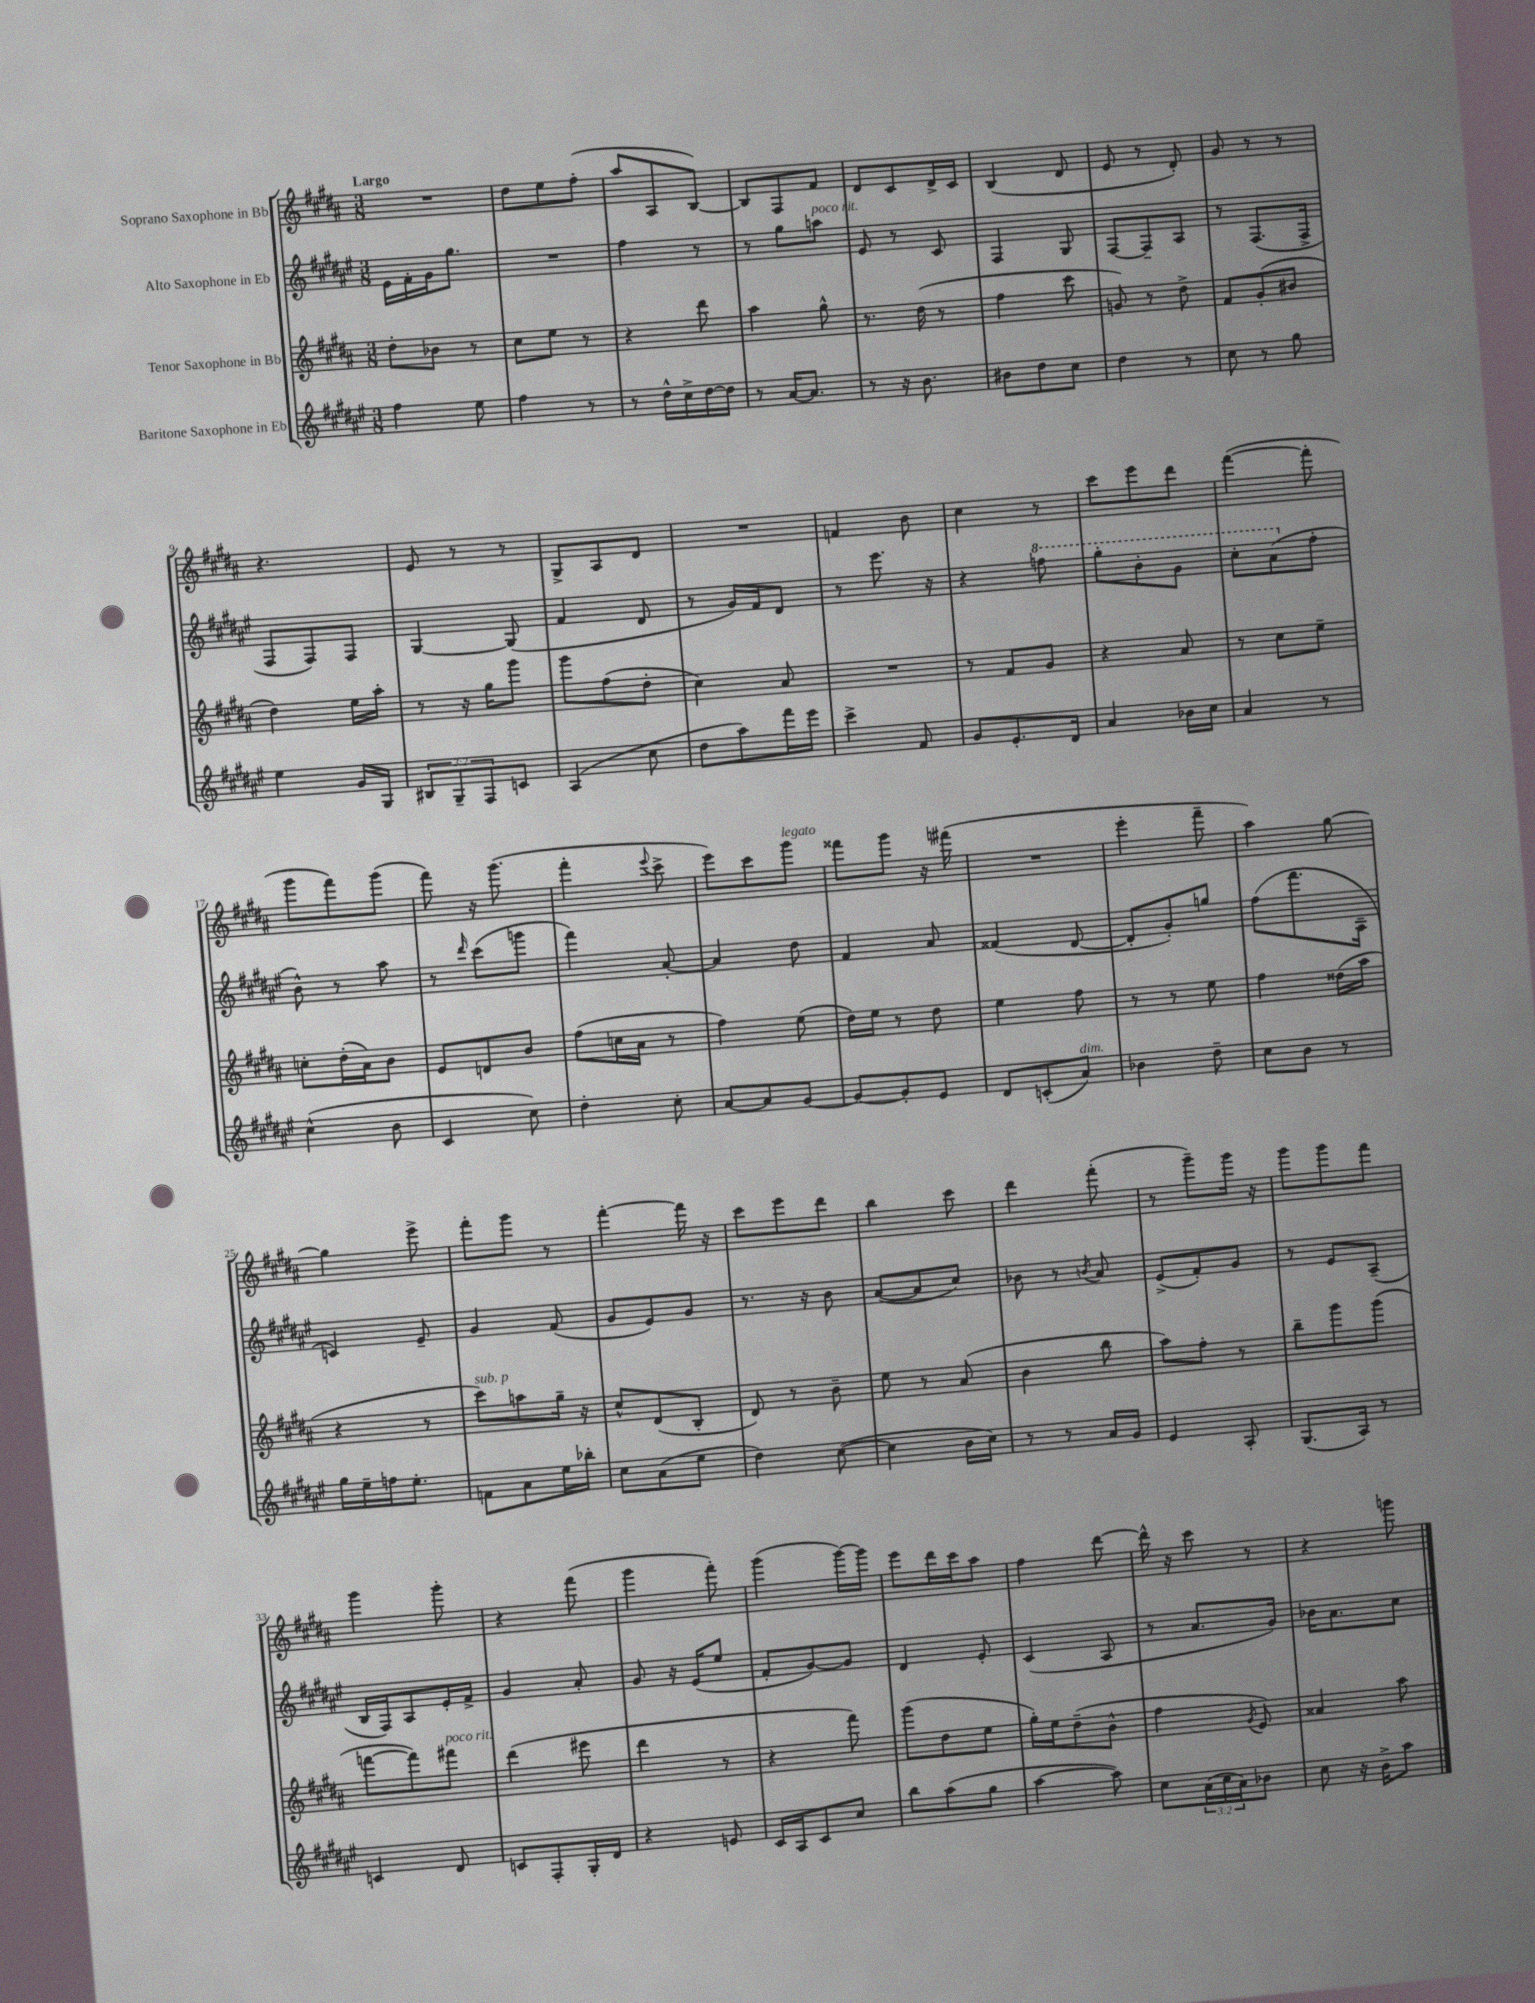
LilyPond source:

<<
\new StaffGroup <<
\new Staff = "s0" \with { instrumentName = "Soprano Saxophone in Bb" } {
    \clef treble \key b \major \numericTimeSignature \time 3/8 \tempo "Largo"
    R4. |
    dis''8 e''8 fis''8-.( |
    ais''8 ais8 b8~) |
    b8 fis8 fis'8 |
    dis'8 cis'8 dis'16-> cis'16 |
    b4( dis'8 |
    e'8 r8 dis'8-.) |
    gis'8 r8 r8 |
    r4. |
    e'8 r8 r8 |
    gis8-> ais8 dis'8 |
    R4. |
    f'4 b'8 |
    cis''4 r8 |
    cis'''8 e'''8 dis'''8 |
    fis'''4~( fis'''8-. |
    gis'''8 fis'''8) gis'''8( |
    fis'''8) r16 gis'''8.( |
    fis'''4-. \appoggiatura { e'''8 } cis'''8-> |
    e'''8) cis'''8 gis'''8^\markup { \italic "legato" } |
    fisis'''8 gis'''8 r16 fis'''16( |
    R4. |
    e'''4-. fis'''8-- |
    ais''4) gis''8~ |
    gis''4 e'''8-> |
    fis'''8-. gis'''8 r8 |
    fis'''4~-. fis'''16 r16 |
    cis'''8 e'''8 dis'''8 |
    b''4 cis'''8 |
    dis'''4 fis'''8-.( |
    r8 gis'''8--) gis'''16 r16 |
    gis'''8 gis'''8 fis'''8 |
    gis'''4 gis'''8-. |
    r4 fis'''8( |
    gis'''4 fis'''8-.) |
    gis'''4( gis'''16~) gis'''16 |
    e'''8 dis'''16 cis'''16 ais''8 |
    fis''4 dis'''8~ |
    dis'''16-^ r16 cis'''8 r8 |
    r4 g'''8 \bar "|." |
}
\new Staff = "s1" \with { instrumentName = "Alto Saxophone in Eb" } {
    \clef treble \key fis \major \numericTimeSignature \time 3/8
    eis'16 fis'16-. gis'16 gis''8. |
    R4. |
    fis''4 r8 |
    r8 gis''8 a''8^\markup { \italic "poco rit." } |
    eis'8 r8 cis'8 |
    fis4 gis8 |
    fis8~ fis8-- ais8 |
    r8 fis8.( fis16-> |
    fis8 fis8) fis8 |
    gis4~ gis8( |
    fis'4 dis'8 |
    r8 gis'16) fis'16 dis'8 |
    r8 eis'''8. r16 |
    r4 \ottava #1 f'''8 |
    gis'''8-. b''8-. gis''8 |
    cis'''8-. ais''8( \ottava #0 fis''8-. |
    b'8-^) r8 ais''8 |
    r8 \grace { dis'''16 } cis'''8( g'''8 |
    fis'''4) ais'8~-. |
    ais'4 dis''8 |
    fis'4 ais'8 |
    fisis'4( dis'8~ |
    dis'8-. gis'8-.) g''8 |
    fis''8( fis'''8. ais16-- |
    c'4) eis'8-- |
    gis'4 fis'8( |
    gis'8 eis'8) gis'8 |
    r8. r16 b'8 |
    ais'8~( ais'8 cis''8) |
    bes'8 r8 \acciaccatura { b'8 } ais'8 |
    eis'8->( fis'8-.) gis'8 |
    r8 eis'8 ais8--( |
    b16 fis16) ais8 eis'16-. fis'16-> |
    gis'4 ais'8-. |
    gis'8 r16 eis'16( eis''8 |
    fis'8-. gis'8~) gis'8 |
    dis'4 eis'8-. |
    cis'4( ais8 |
    r8 ais'8. gis'16) |
    bes'16 ais'8. cis''8 \bar "|." |
}
\new Staff = "s2" \with { instrumentName = "Tenor Saxophone in Bb" } {
    \clef treble \key b \major \numericTimeSignature \time 3/8
    dis''8-. bes'8 r8 |
    cis''8 e''8 r8 |
    r4 dis'''8 |
    ais''4 gis''8-^ |
    r8. dis''16( r8 |
    fis''4 cis'''8 |
    g'8) r8 dis''8-> |
    fis'8 gis'8-.( bis'8 |
    dis''4) e''16 ais''16-. |
    r8 r16 gis''16 gis'''8 |
    gis'''8 fis''8( dis''8-. |
    cis''4) ais'8 |
    R4. |
    r8 fis'8 gis'8 |
    r4 ais'8 |
    r8 cis''8 e''8-- |
    c''8-. dis''16-.( ais'16) b'8 |
    e'8 d'8 b'8 |
    fis''8( c''16 ais'16 r8 |
    fis''4) e''8( |
    dis''16) e''16 r8 dis''8 |
    e''4 fis''8 |
    r8 r8 e''8 |
    fis''4 disis''16( ais''16 |
    r4 r8 |
    cis'''8^\markup { \italic "sub. p" }) a''8 gis''16-- r16 |
    cis''8-^ dis'8( b8-. |
    dis'8) r8 b'8-- |
    e''8 r8 ais'8( |
    b'4 b''8 |
    ais''8) fis''8-. r8 |
    b''8-- gis'''8 gis'''8( |
    f'''8~ f'''8) fis'''8^\markup { \italic "poco rit." } |
    dis'''4( eis'''8 |
    dis'''4 r8 |
    r4 fis'''8) |
    gis'''8( dis''8 e''8 |
    gis''16-.) e''16 dis''8--( b'8-^ |
    fis''4 \acciaccatura { gis'8 } e'8) |
    aisis'4 ais''8 \bar "|." |
}
\new Staff = "s3" \with { instrumentName = "Baritone Saxophone in Eb" } {
    \clef treble \key fis \major \numericTimeSignature \time 3/8 \override Staff.TupletNumber.text = #tuplet-number::calc-fraction-text
    fis''4 eis''8 |
    fis''4 r8 |
    r8 dis''16-^ cis''16-> dis''16~ dis''16 |
    r8 ais'16~ ais'8. |
    r8 r16 b'8. |
    bis'8 dis''8 cis''8 |
    dis''4 r8 |
    cis''8 r8 gis''8 |
    eis''4 gis'16 gis16 |
    \tuplet 3/2 { bis8 gis8-- fis8 } c'8 |
    ais4( cis''8 |
    dis''8 ais''8) fis'''16 eis'''16 |
    cis'''4-> fis'8 |
    gis'8 eis'8.-. dis'16 |
    ais'4 bes'16 cis''16 |
    ais'4 r8 |
    cis''4-^( b'8 |
    cis'4 cis''8) |
    dis''4-. cis''8-. |
    ais'8~ ais'8 gis'8~ |
    gis'8~ gis'8-. eis'8 |
    dis'8 c'8-.( ais'8^\markup { \italic "dim." }) |
    bes'4 dis''8-- |
    cis''8 b'8 r8 |
    gis''16 eis''16-- f''16 eis''8.-. |
    f'8 ais'8 eis''16 bes''16-. |
    cis''8 ais'8( eis''8 |
    dis''4) cis''8~( |
    cis''4 b'16 cis''16) |
    r8 r8 ais'16 gis'16 |
    eis'4 ais8-. |
    gis8.( ais16) r8 |
    c'4 dis'8 |
    c'8 fis8-. gis16-. dis'16 |
    r4 e'8 |
    cis'16 ais16 cis'8 cis''8 |
    b''8 ais''8( gis''8 |
    ais''4~ ais''8) |
    cis''8 \tuplet 3/2 { ais'16( cis''16 ais'16) } bes'8 |
    cis''8 r16 b'16-> ais''8 \bar "|." |
}
>>
>>
